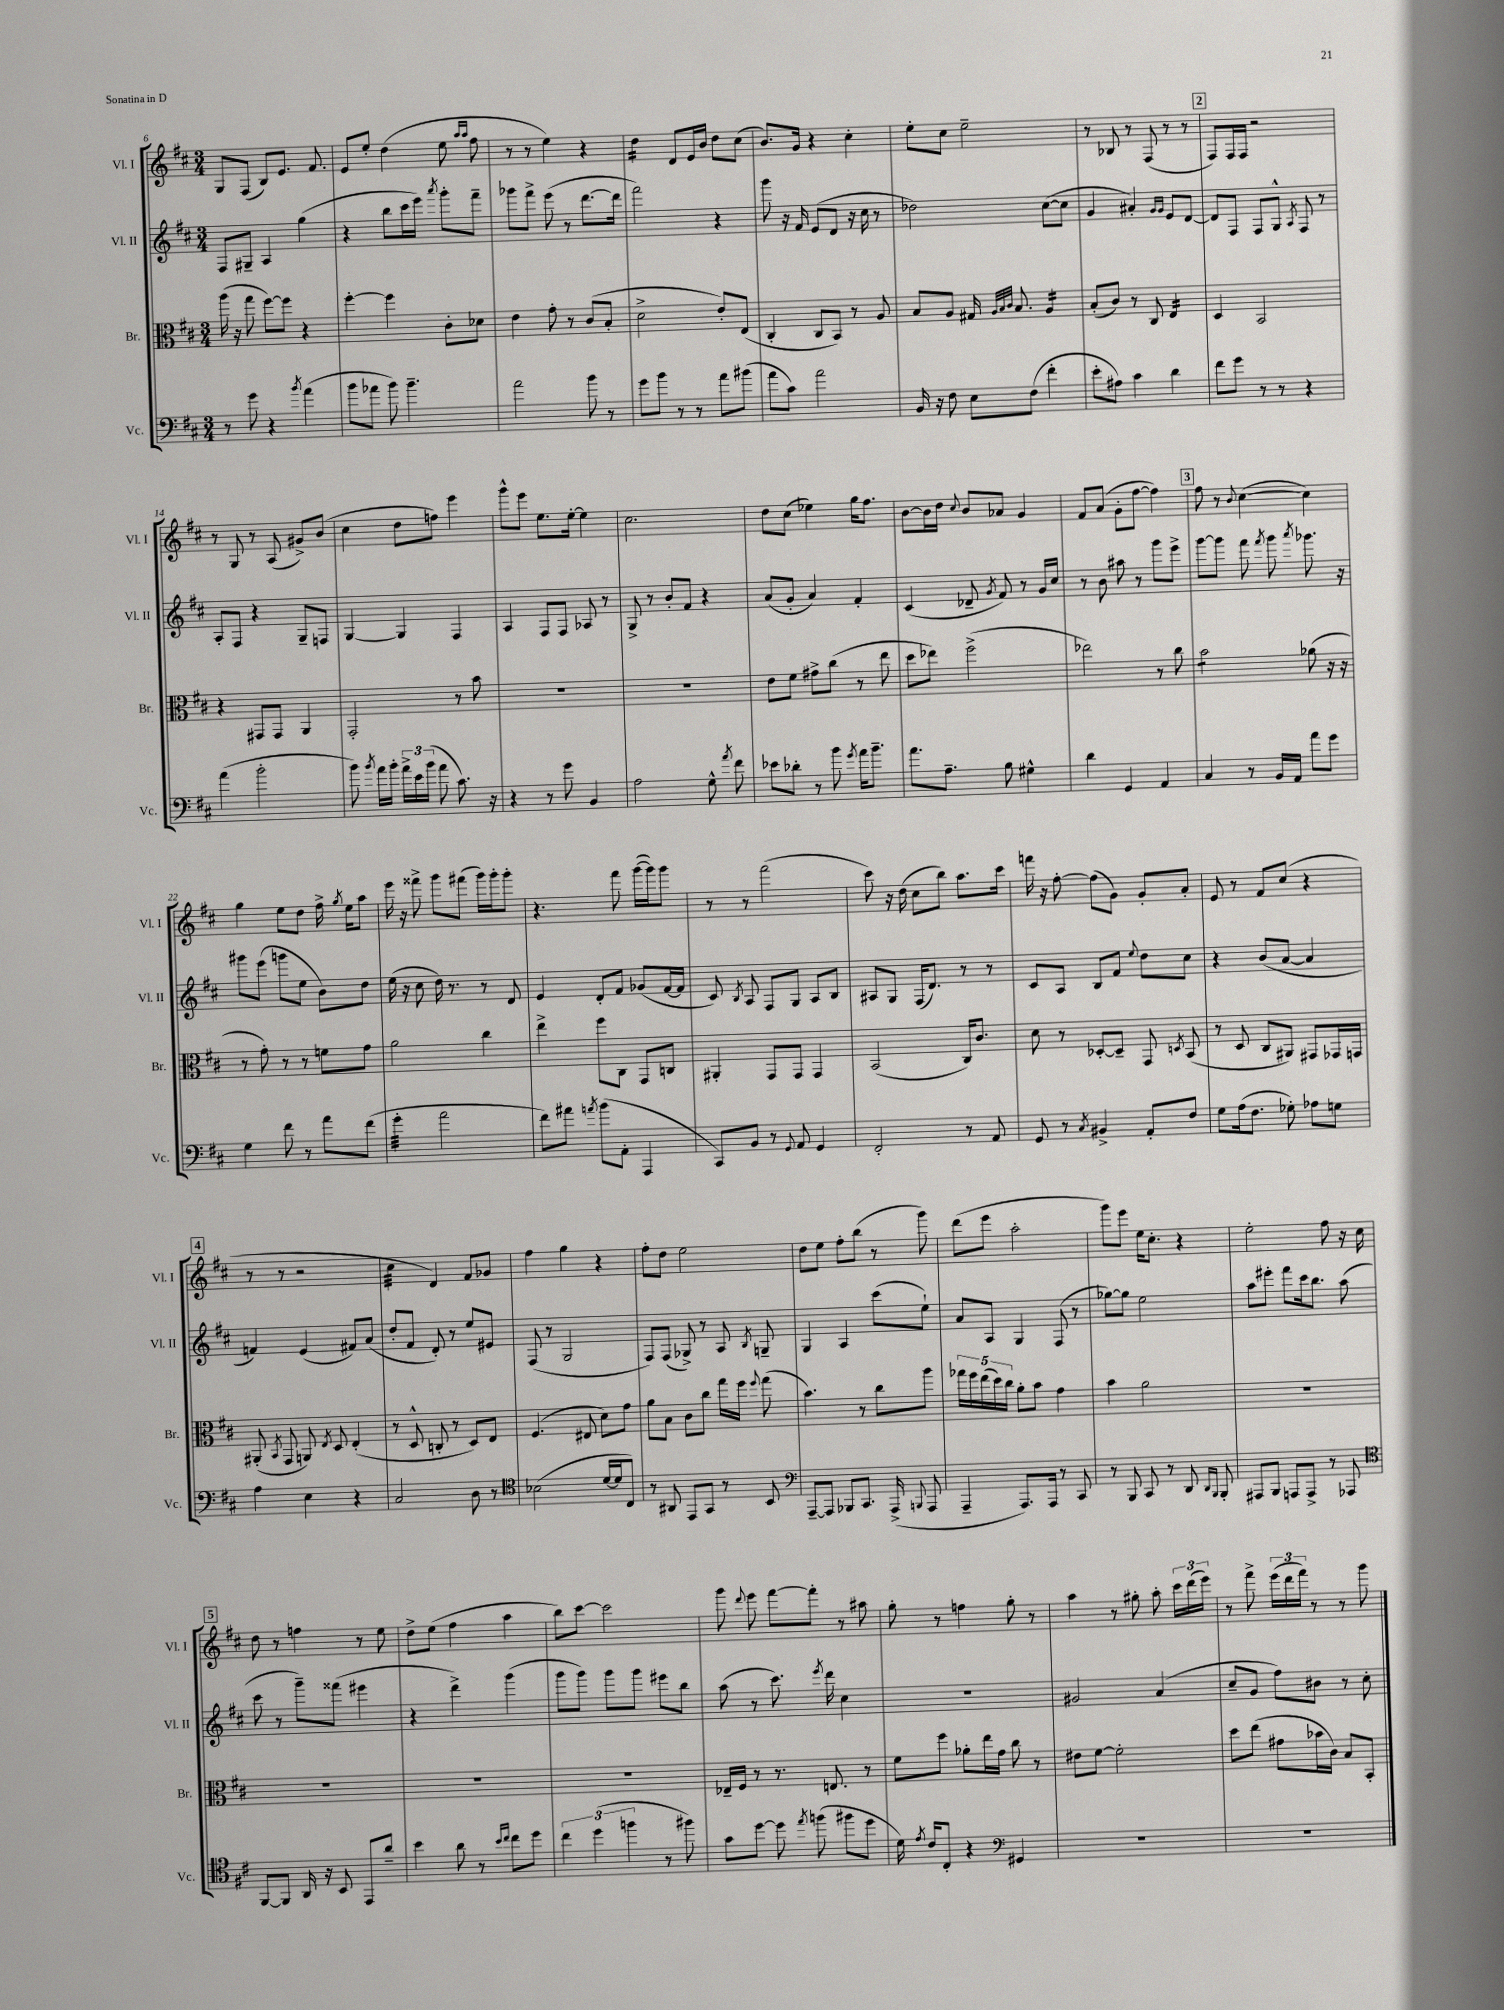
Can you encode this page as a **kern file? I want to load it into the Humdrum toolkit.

**kern	**kern	**kern	**kern
*staff4	*staff3	*staff2	*staff1
*clefF4	*clefC3	*clefG2	*clefG2
*k[f#c#]	*k[f#c#]	*k[f#c#]	*k[f#c#]
*M3/4	*M3/4	*M3/4	*M3/4
8r	(16aa	8F#	8G
.	16r	.	.
8g	8gg	8G#~	(8F#
4r	[8ff#)	4A	8B)
.	8ff#]	.	8.e
8qb	.	.	.
(4a	4r	(4gg	.
.	.	.	8.f#
=	=	=	=
8b	[4ff#'	4r	8e
8a-	.	.	8ee'
8b)	4ff#]	8bb	(4dd
4.b~	.	16ccc#	.
.	.	16eee)	.
.	.	8qaaa	.
.	8c#'	8ggg'	8ee
.	.	.	16qqaa
.	.	.	16qqaa
.	8d-	8fff#~	8ff#
=	=	=	=
2a	4e	8ggg-	8r
.	.	8fff#^	8r
.	8g'	(8eee	4ee)
.	8r	8r	.
8b	(8c#	[8.ddd	4r
8r	8B'	.	.
.	.	16ddd]	.
=	=	=	=
8g	2d^	2fff#)	4dd
8b	.	.	.
8r	.	.	8d
8r	.	.	16e
.	.	.	16b
8a	8e')	4r	8dd
(8b#	(8E	.	(8cc#
=	=	=	=
8a	4C#'	8ggg	8.b)
8c#)	.	16r	.
.	.	16f#	16g
2a	8C#	(8e	4r
.	8BB)	8d	.
.	8r	16r	4cc#'
.	.	16cc#	.
.	8A	8r	.
=	=	=	=
16BB	8B	2dd-)	8ee'
16r	.	.	.
8F#	8A	.	8cc#
8E	16G#	.	2ee~
.	32qqA	.	.
.	32qqB	.	.
.	32qqc#	.	.
.	8.B	.	.
(8F#	.	.	.
4f#'	4A	([8cc#	.
.	.	8cc#]	.
=	=	=	=
8e'	(8B'	4g	8r
8A#)	8c#)	.	8B-
4c#	8r	4a#')	8r
.	8C#	.	(8F#
.	.	16qqg	.
.	.	16qqg	.
4d	4E	8e	8r
.	.	[8d	8r
=	=	=	=
8f#	4D	8d]	8F#)
8g	.	8F#	16F#
.	.	.	16F#
8r	2BB	8F#	2r
8r	.	8G^^	.
.	.	8qA	.
4r	.	8F#	.
.	.	8r	.
=	=	=	=
(4a	4r	8A'	8r
.	.	8F#	8G
2b'	8GG#	4r	8r
.	8GG#	.	(8A
.	4AA	8G~	8g#^)
.	.	8F	(8b
=	=	=	=
8b)	2GG'	[4G	4cc#
8qb	.	.	.
16a	.	.	.
16b'	.	.	.
24a^	.	4G]	8dd
24e	.	.	.
(24b	.	.	.
8a	.	.	8ff)
8.c#)	8r	4F#	4eee
.	8b	.	.
16r	.	.	.
=	=	=	=
4r	2.r	4A	8ggg^^
.	.	.	8eee
8r	.	8F#	8.ee
8g	.	8F#	.
.	.	.	[16ee'
4BB	.	8A-	4ee]
.	.	8r	.
=	=	=	=
2A	2.r	8G^	2.cc#
.	.	8r	.
.	.	8b'	.
.	.	8f#	.
8G^^	.	4r	.
8qa	.	.	.
8f#	.	.	.
=	=	=	=
8e-	8e	(8a	8dd
8d-'	8f#	8g'	(8cc#
8r	8g#^	4a)	4ee-)
8b	(8cc#	.	.
8qg	.	.	.
16a	8r	4f#'	16gg
8.b~	.	.	8.ff#
.	8ee	.	.
=	=	=	=
8.a	8dd	(4c#	[8b
.	8ee-)	.	16b]
8.A~	.	.	16dd
.	.	.	8qqcc#
.	(2ff#^	8d-~	8b
.	.	8qg	.
8B	.	8f#)	8a-
4G#^^	.	8r	4g
.	.	16g	.
.	.	16cc#	.
=	=	=	=
4d	2ee-)	8r	8f#
.	.	8b	(8a
4GG	.	8aa#	8g'
.	.	8r	[8ff#
4AA	8r	8ggg	4ff#])
.	8cc#	8eee^	.
=	=	=	=
4C#	2b	[8ggg	8ff#
.	.	8ggg]	8r
.	.	.	8qqb
8r	.	8fff#	([4cc#
.	.	8qfff#	.
16BB	.	8ggg	.
16AA	.	.	.
.	.	8qaaa	.
8a	(8a-	8.ggg-	4cc#])
8g	16r	.	.
.	16r	16r	.
=	=	=	=
4G	8r	8ggg#	4gg
.	8g')	(8eee	.
8f#	8r	8ggg	8ee
8r	8r	8ee	8dd
8a	8f	8b)	16ff#^
.	.	.	8qgg
.	.	.	16ee
(8f#	8g	8dd	8aa
=	=	=	=
4g'	2a	(16ee	16eee
.	.	16r	16r
.	.	8cc#	8fff##^
2a	.	16dd)	8ggg
.	.	8.r	.
.	.	.	(8fff#
.	4cc#	8r	16ggg)
.	.	.	16ggg'
.	.	8d	8ggg'
=	=	=	=
8f#)	4ee^	4e	4.r
8a#	.	.	.
8qa	.	.	.
(8b	8ff#	8d'	.
8AA'	8C#	8f#	8fff#
4AAA	8GG	(8g-	([16ggg
.	.	.	16ggg])
.	8C	[16f#	8ggg
.	.	16f#]	.
=	=	=	=
8CC#)	4AA#'	8c#)	8r
.	.	8qB	.
8BB	.	8A	8r
8r	8GG	8F#	(2fff#
8qqGG	.	.	.
8AA	8GG	8G	.
4GG	4GG	8A	.
.	.	8B	.
=	=	=	=
2FF#'	(2BB	8A#	8ccc#)
.	.	8G	16r
.	.	.	(16dd
.	.	(16F#	8cc#
.	.	8.d)	.
.	.	.	8bb)
8r	16C#)	8r	8.aa
.	8.c#	.	.
8AA	.	8r	.
.	.	.	16ccc#
=	=	=	=
8GG	8d	8c#	16fff
.	.	.	16r
8r	8r	8A	[8ff#'
8qC#	.	.	.
4BB#^	[8D-'	8B	(8ff#]
.	8D-~]	8f#	8g)
.	.	8qqee	.
8AA'	8GG	8dd	8g'
.	8qD	.	.
8F#	(8BB	8cc#	8a'
=	=	=	=
8G	8r	4r	8e
(16A	8D	.	8r
8.F#	.	.	.
.	8C#	(8b	8f#
8G-')	8AA#)	[8a	(8cc#
8A-	8GG#	4a]	4r
8G	16GG-	.	.
.	16GG	.	.
=	=	=	=
4A	(8AA#'	4f)	8r
.	8qBB	.	.
.	8GG	.	8r
4E	8AA)	(4e	2r
.	8qE	.	.
.	8D	.	.
4r	(4E'	8f#)	.
.	.	(8a	.
=	=	=	=
2C#	8r	8dd'	4cc#
.	8D^^	8f#	.
.	8C'	8d')	4d)
.	8r	8r	.
8D	8D)	8ee	8f#
8r	8E	8e#	8g-
=	=	=	=
*clefC4	*	*	*
(2B-	(4.F#	(8F#	4ff#
.	.	8r	.
.	.	2G	4gg
.	8E#	.	.
[16d	8d)	.	4r
16d]	.	.	.
8C#)	8g	.	.
=	=	=	=
8r	8a	8F#)	8ff#'
8AA#	8B	(8F#	8dd
8EE	8c#	8G-^)	2ee
8GG	8cc#	8r	.
8r	16gg	8A	.
.	16ff#	.	.
.	8qqff#	8qB	.
8BB	(8gg	8G~	.
=	=	=	=
*clefF4	*	*	*
[8AAA~	4.b)	4G	8dd
8AAA]	.	.	8ee
8BBB-	.	4A	8ff#'
8.CC#	8r	.	(8bb
.	8cc#	(8ccc#	8r
(16AAA^	.	.	.
8qqBBB	.	.	.
8AAA	8aa	8ee`)	8ggg)
=	=	=	=
4AAA~	20gg-	8a	(8ddd
.	20ff#	.	.
.	(20ee	.	.
.	.	8A	8eee
.	20dd)	.	.
.	20cc#	.	.
8.AAA)	8a'	4G	2aa'
.	8b	.	.
16AAA	.	.	.
8r	4g	(8F#	.
8CC#	.	8r	.
=	=	=	=
8r	4b	[8gg-)	8ggg)
8BBB	.	8gg-]	8eee
8CC#	2a	2ee	16ee
.	.	.	8.cc#'
8r	.	.	.
8DD	.	.	4r
16qqDD	.	.	.
16qqBBB	.	.	.
8BBB'	.	.	.
=	=	=	=
8AAA#	2.r	8aa	2ee'
8BBB	.	8eee#'	.
8AAA	.	8fff#	.
8AAA^	.	16ccc#	.
.	.	8.bb	.
8r	.	.	8ff#
8AAA-	.	(8aa	16r
.	.	.	16cc#
=	=	=	=
*clefC4	*	*	*
[8FF#	2.r	8ccc#	8dd
8FF#]	.	8r	8r
16AA	.	8ggg~)	4ff
16r	.	.	.
8BB	.	(8fff##	.
8EE	.	4eee#	8r
8a~	.	.	8ee
=	=	=	=
4b	2.r	4r	8dd^
.	.	.	(8ee
8a	.	4ddd^)	4ff#
8r	.	.	.
16qqb	.	.	.
16qqcc#	.	.	.
8cc#	.	(4ggg	4aa
8dd	.	.	.
=	=	=	=
6cc#	2.r	8ggg	8bb)
.	.	8ggg)	[8ccc#
(6dd	.	.	.
.	.	8ggg	2ccc#]
6ff	.	.	.
.	.	8ggg	.
8r	.	8eee#	.
8ff#)	.	8bb	.
=	=	=	=
8g	16E-~	(8aa	8ggg
.	16F#	.	.
.	.	.	8qqddd
[8dd	8r	8r	8eee
8dd]	8.r	8.ccc#)	[8fff#
8qee	.	.	.
(8ff	.	.	8fff#']
.	.	8qeee	.
.	8.E	16ddd	.
8ff#	.	4cc#	8r
8dd	8r	.	8aa#
=	=	=	=
16d)	8f#	2.r	8gg'
8qe	.	.	.
16c#	.	.	.
8C#'	8ff#	.	8r
4r	8a-'	.	4ff
.	16ee	.	.
.	16g	.	.
*clefF4	*	*	*
4GG#	8cc#	.	8gg'
.	8r	.	8r
=	=	=	=
2.r	8e#	2g#	4aa
.	[8f#	.	.
.	2f#']	.	8r
.	.	.	8gg#'
.	.	(4a	8aa'
.	.	.	24ccc#
.	.	.	(24ddd
.	.	.	24eee)
=	=	=	=
2.r	8dd	8cc#~	8r
.	(8ee	8g	8fff#^
.	8g#	8ff#)	(24eee
.	.	.	24ddd
.	.	.	24fff#)
.	16b-	8b#	8r
.	16c#)	.	.
.	8B	8r	8r
.	8BB'	8cc#'	8ggg
==	==	==	==
*-	*-	*-	*-
